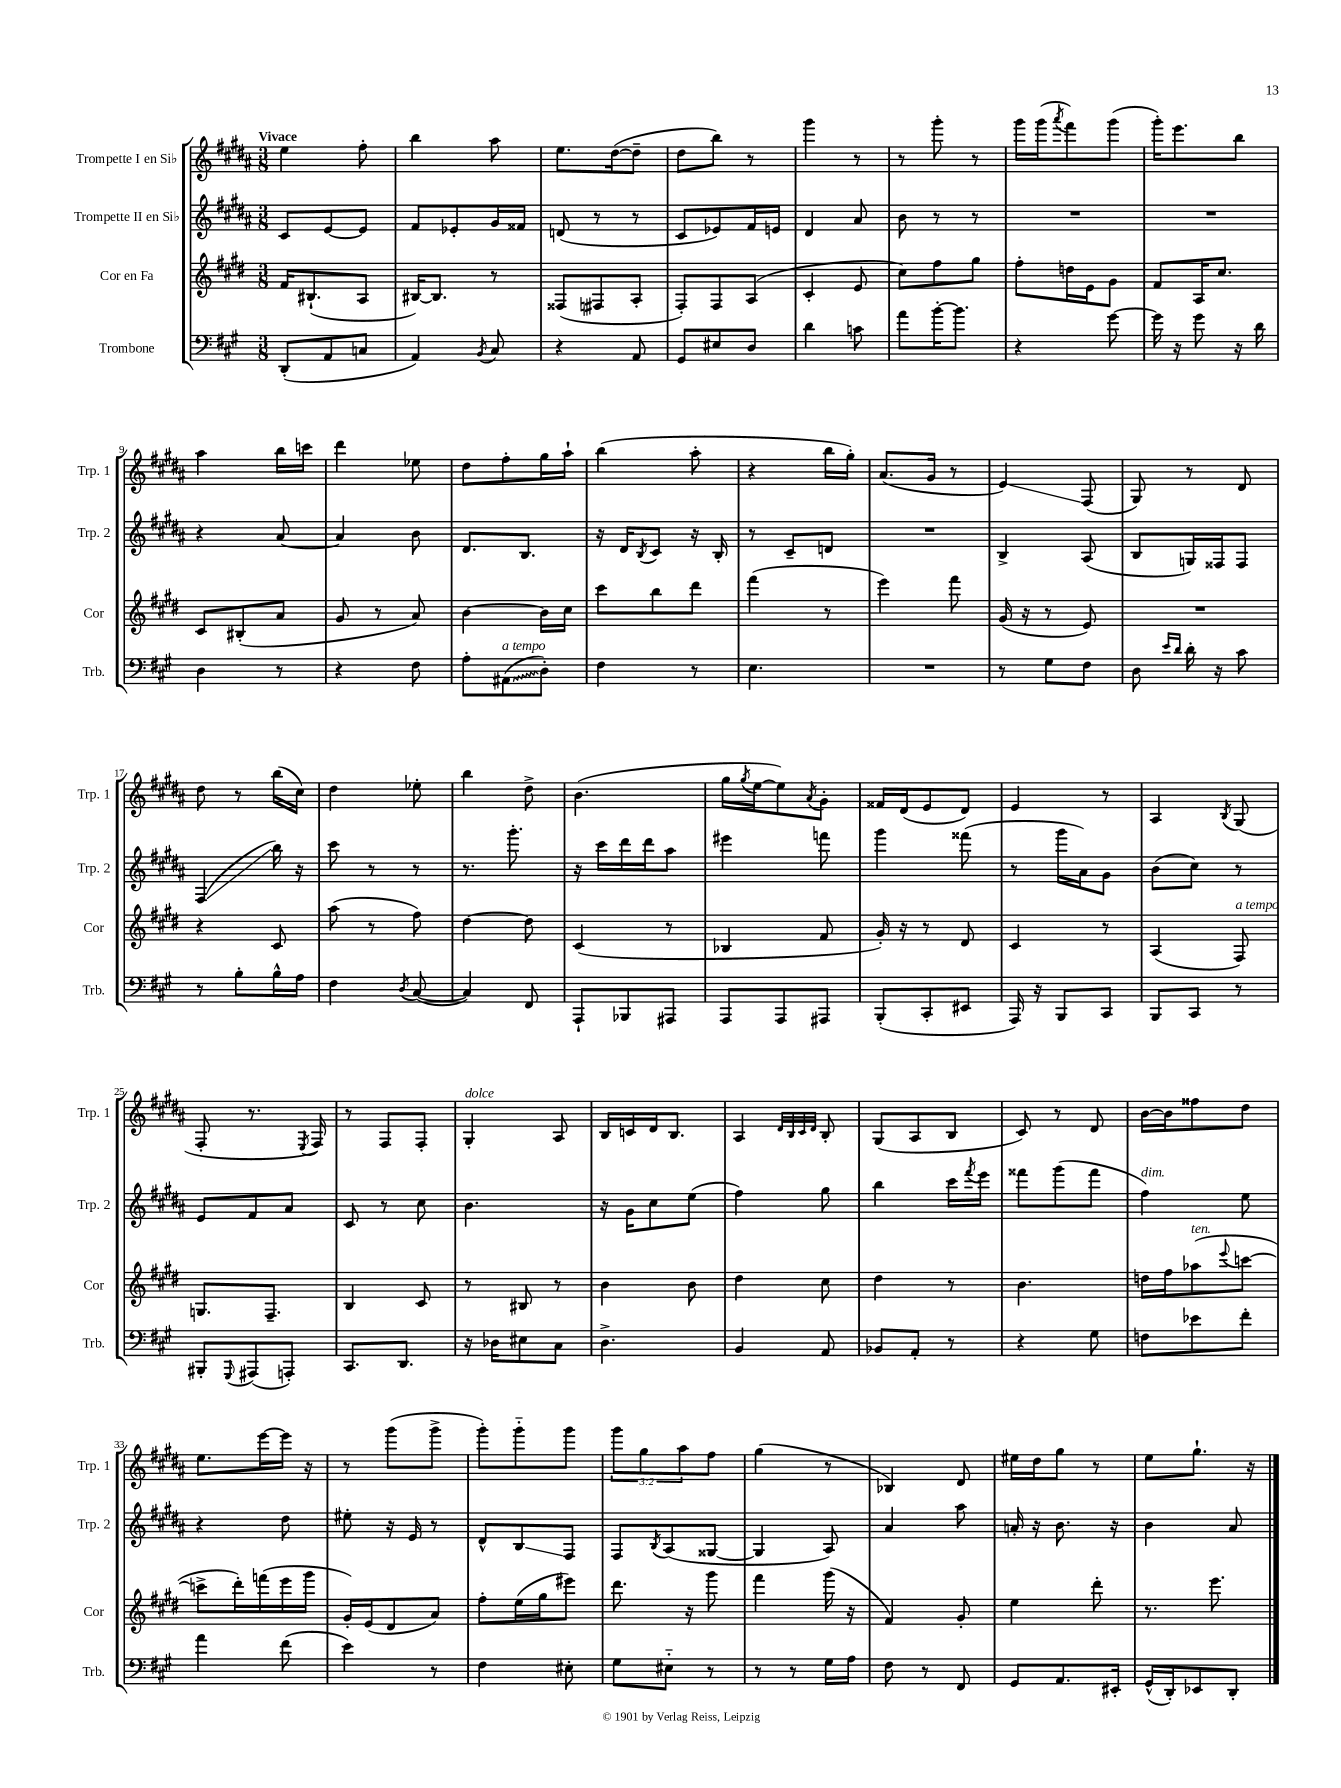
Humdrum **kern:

**kern	**kern	**kern	**kern
*staff4	*staff3	*staff2	*staff1
*clefF4	*clefG2	*clefG2	*clefG2
*k[f#c#g#]	*k[f#c#g#d#]	*k[f#c#g#d#a#]	*k[f#c#g#d#a#]
*M3/8	*M3/8	*M3/8	*M3/8
(8DD'	16f#	8c#	4ee
.	(8.B#`	.	.
8AA	.	[8e	.
8C	8A	8e]	8ff#'
=	=	=	=
4AA)	[16B#)	8f#	4bb
.	8.B#]	.	.
.	.	8e-'	.
8qBB	.	.	.
8C#	8r	16g#	8aa#
.	.	16f##	.
=	=	=	=
4r	(8F##	(8d	8.ee
.	8F#	8r	.
.	.	.	([16dd#
8AA	8A'	8r	8dd#~]
=	=	=	=
8GG#	8F#')	8c#	8dd#
8E#	8F#	8e-)	8bb)
8D	(8A	16f#	8r
.	.	16e	.
=	=	=	=
4d	4c#'	4d#	4ggg#
8c	8e	8a#	8r
=	=	=	=
8a	8cc#)	8b	8r
[16b'	8ff#	8r	8ggg#'
8.b]	.	.	.
.	8gg#	8r	8r
=	=	=	=
4r	8ff#'	4.r	16ggg#
.	.	.	(16ggg#
.	.	.	8qaaa#
.	16dd	.	8fff#)
.	16e	.	.
[8g#	8g#	.	(8ggg#
=	=	=	=
16g#]	8f#	4.r	16ggg#')
16r	.	.	8.eee
8g#	16A	.	.
.	8.cc#	.	.
16r	.	.	8bb
16d	.	.	.
=	=	=	=
4D	8c#	4r	4aa#
.	(8B#'	.	.
8r	8a	[8a#	16bb
.	.	.	16ccc
=	=	=	=
4r	8g#	4a#]	4ddd#
.	8r	.	.
8F#	8a)	8b	8ee-
=	=	=	=
8A'	[4b	8.d#	8dd#
(8AA#	.	.	8ff#'
.	.	8.B	.
8D')	16b]	.	16gg#
.	16cc#	.	16aa#`
=	=	=	=
4F#	8ccc#	16r	(4bb
.	.	16d#	.
.	.	8qB	.
.	8bb	8c#	.
8r	8ddd#	16r	8aa#'
.	.	16B'	.
=	=	=	=
4.E	(4fff#	8r	4r
.	.	8c#~	.
.	8r	8d	16bb
.	.	.	16gg#')
=	=	=	=
4.r	4eee)	4.r	(8.a#
.	.	.	16g#
.	8fff#	.	8r
=	=	=	=
8r	(16g#	4B^	4e)
.	16r	.	.
8G#	8r	.	.
8F#	8e)	(8A#	(8F#
=	=	=	=
8D	4.r	8B	8G#)
16qqe	.	.	.
16qqd	.	.	.
16d'	.	16G)	8r
16r	.	16F##	.
8c#	.	8F##	8d#
=	=	=	=
8r	4r	(4F#	8dd#
8B'	.	.	8r
16B^^	8c#	16bb)	(16bb
16A	.	16r	16cc#)
=	=	=	=
4F#	(8aa	8ccc#	4dd#
.	8r	8r	.
8qD	.	.	.
([8C#	8ff#)	8r	8ee-'
=	=	=	=
4C#])	[4dd#	8.r	4bb
.	.	8.ggg#'	.
8FF#	8dd#]	.	8dd#^
=	=	=	=
8AAA`	(4c#	16r	(4.b
.	.	16ccc#	.
8BBB-	.	16ddd#	.
.	.	16ddd#	.
8AAA#	8r	8aa#	.
=	=	=	=
8AAA	4B-	4eee#	16gg#
.	.	.	8qgg#
.	.	.	[16ee
8AAA	.	.	8ee])
.	.	.	8qa#
8AAA#	8f#	8fff	8g#'
=	=	=	=
(8BBB'	16g#')	4ggg#	16f##
.	16r	.	(16d#
8CC#'	8r	.	8e
8EE#	8d#	(8fff##	8d#)
=	=	=	=
16AAA)	4c#	8r	4e
16r	.	.	.
8BBB	.	16ggg#	.
.	.	16a#)	.
8CC#	8r	8g#	8r
=	=	=	=
8BBB	(4A	(8b	4A#
8CC#	.	8cc#)	.
.	.	.	8qB
8r	8F#)	8r	(8G#
=	=	=	=
8BBB#'	8.G	8e	8F#'
8qqGGG#	.	.	.
(8AAA#	.	8f#	8.r
.	8.F#~	.	.
8AAA')	.	8a#	.
.	.	.	8qE
.	.	.	16F#)
=	=	=	=
8.CC#	4B	8c#	8r
.	.	8r	8F#
8.DD	.	.	.
.	8c#	8cc#	8F#'
=	=	=	=
16r	8r	4.b	4G#'
16D-	.	.	.
8E#	8B#	.	.
8C#	8r	.	8A#
=	=	=	=
4.D^	4b	16r	16B
.	.	16g#	16c
.	.	8cc#	16d#
.	.	.	8.B
.	8b	(8ee	.
=	=	=	=
4BB	4dd#	4ff#)	4A#
.	.	.	32qqd#
.	.	.	32qqB
.	.	.	32qqc#
.	.	.	32qqd#
8AA	8cc#	8gg#	8B'
=	=	=	=
8BB-	4dd#	4bb	(8G#
8AA'	.	.	8A#
8r	8r	16ccc#	8B
.	.	8qfff#	.
.	.	16eee	.
=	=	=	=
4r	4.b	8fff##	8c#)
.	.	(8ggg#	8r
8G#	.	8fff##	8d#
=	=	=	=
8F	16dd	4ff#)	[16b
.	16ff#	.	16b]
8e-	(8aa-	.	8ff##
.	8qqeee	.	.
8f#'	[8ccc	8ee	8dd#
=	=	=	=
4a	8ccc^]	4r	8.ee
.	16ddd#')	.	.
.	(16fff	.	[16eee
(8f#	16eee	8dd#	16eee]
.	16ggg#	.	16r
=	=	=	=
4e)	16g#')	8ee#'	8r
.	(16e	.	.
.	8d#	16r	(8ggg#
.	.	16e	.
8r	8a)	8r	8ggg#^
=	=	=	=
4F#	8ff#'	8d#^^	8ggg#')
.	(16ee	8B	8ggg#'~
.	16gg#	.	.
8E#'	8eee#)	8F#	8ggg#
=	=	=	=
8G#	8.ddd#	8F#	12ggg#
.	.	.	12gg#
.	.	8qB	.
8E#'~	.	(8A#	.
.	.	.	12aa#
.	16r	.	.
8r	8ggg#	[8G##	8ff#
=	=	=	=
8r	4fff#	4G##]	(4gg#
8r	.	.	.
16G#	(16ggg#	8A#)	8r
16A	16r	.	.
=	=	=	=
8F#	4f#)	4a#	4B-)
8r	.	.	.
8FF#	8g#'	8aa#	8d#
=	=	=	=
8GG#	4ee	16a'	16ee#
.	.	16r	16dd#
8.AA	.	8.b	8gg#
.	8ddd#'	.	8r
16EE#'	.	16r	.
=	=	=	=
(16GG#^^	8.r	4b	8ee
16DD')	.	.	.
8EE-	.	.	8.gg#`
.	8.eee	.	.
8DD'	.	8a#	.
.	.	.	16r
==	==	==	==
*-	*-	*-	*-
